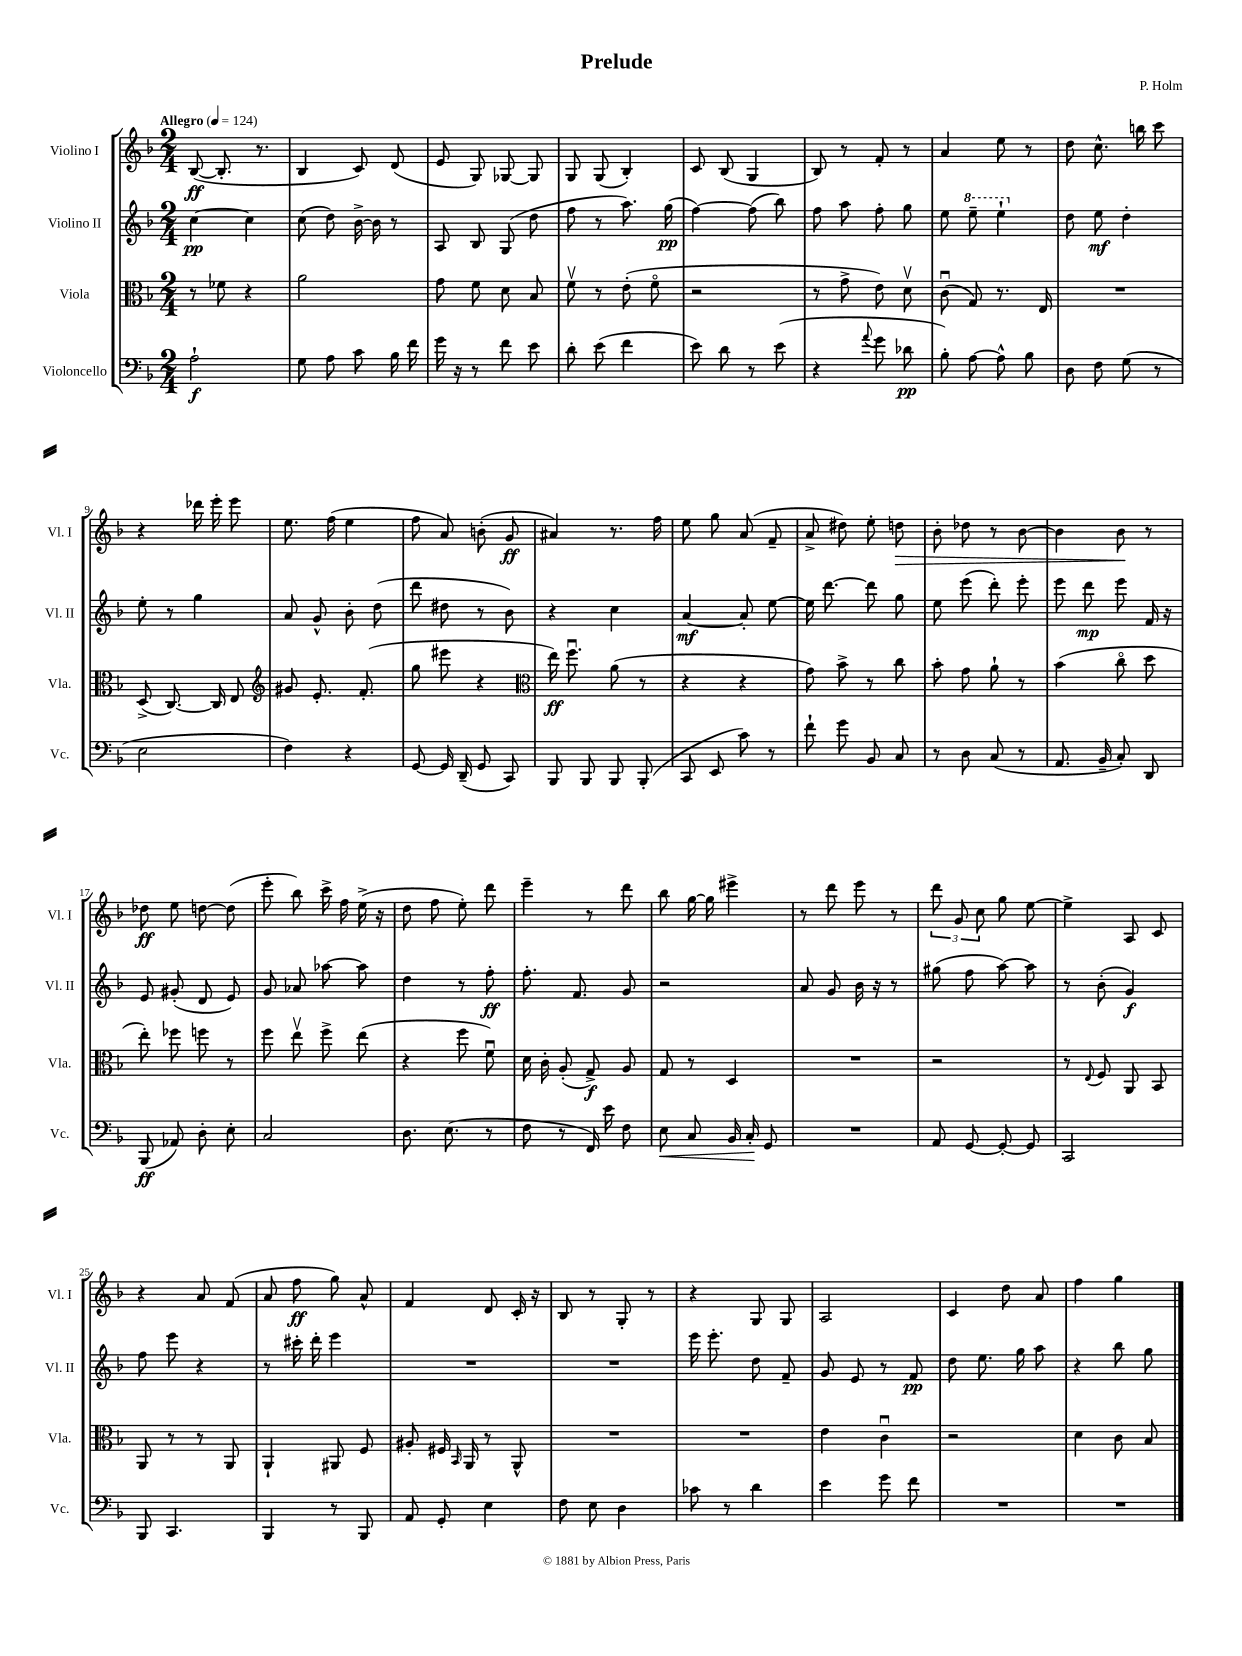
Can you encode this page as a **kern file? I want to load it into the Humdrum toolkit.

**kern	**dynam	**kern	**dynam	**kern	**dynam	**kern	**dynam
*part4	*part4	*part3	*part3	*part2	*part2	*part1	*part1
*staff4	*staff4	*staff3	*staff3	*staff2	*staff2	*staff1	*staff1
*I"Violoncello	*	*I"Viola	*	*I"Violino II	*	*I"Violino I	*
*I'Vc.	*	*I'Vla.	*	*I'Vl. II	*	*I'Vl. I	*
*clefF4	*	*clefC3	*	*clefG2	*	*clefG2	*
*k[b-]	*	*k[b-]	*	*k[b-]	*	*k[b-]	*
*M2/4	*	*M2/4	*	*M2/4	*	*M2/4	*
*MM124	*	*MM124	*	*MM124	*	*MM124	*
=1	=1	=1	=1	=1	=1	=1	=1
!	!	!	!	!	!	!LO:TX:a:B:t=Allegro	!
2A`\	f	8r	.	[4cc\	pp	([8B-/	ff
.	.	8f-X\	.	.	.	8.B-'/]	.
.	.	4r	.	4cc\]	.	.	.
.	.	.	.	.	.	8.r	.
=2	=2	=2	=2	=2	=2	=2	=2
8G\	.	2a\	.	(8cc\	.	4B-/	.
8A\	.	.	.	8dd\)	.	.	.
8c\	.	.	.	[16b-^\	.	8c/)	.
.	.	.	.	16b-\]	.	.	.
16B-\	.	.	.	8r	.	(8d/	.
16f\	.	.	.	.	.	.	.
=3	=3	=3	=3	=3	=3	=3	=3
16g\	.	8g\	.	8A/	.	8e/	.
16r	.	.	.	.	.	.	.
8r	.	8f\	.	8B-/	.	8G/)	.
8f\	.	8d\	.	(8G/	.	[8G-X/	.
8e\	.	8B-/	.	8dd\	.	8G-/]	.
=4	=4	=4	=4	=4	=4	=4	=4
8d'\	.	8fv\	.	8ff\	.	8G/	.
(8e\	.	8r	.	8r	.	(8G/	.
4f\	.	(8e'\	.	8.aa\)	.	4B-'/)	.
.	.	8f\	.	.	.	.	.
.	.	.	.	(16gg\	pp	.	.
=5	=5	=5	=5	=5	=5	=5	=5
8e\)	.	2r	.	[4ff\)	.	8c/	.
8d\	.	.	.	.	.	(8B-/	.
8r	.	.	.	(8ff\]	.	4G/	.
(8e\	.	.	.	8bb-\)	.	.	.
=6	=6	=6	=6	=6	=6	=6	=6
4r	.	8r	.	8ff\	.	8B-/)	.
.	.	8g^\	.	8aa\	.	8r	.
8qqa/	.	.	.	.	.	.	.
8g\	.	8e\)	.	8ff'\	.	8f'/	.
8d-X\	pp	8dv\	.	8gg\	.	8r	.
=7	=7	=7	=7	=7	=7	=7	=7
8B-'\)	.	(8cu\	.	8ee\	.	4a/	.
*	*	*	*	*8va	*	*	*
[8A\	.	8G/)	.	8eee~\	.	.	.
8A^^\]	.	8.r	.	4eee`\	.	8ee\	.
8B-\	.	.	.	.	.	8r	.
.	.	16E/	.	.	.	.	.
=8	=8	=8	=8	=8	=8	=8	=8
*	*	*	*	*X8va	*	*	*
8D\	.	2r	.	8dd\	.	8dd\	.
8F\	.	.	.	8ee\	mf	8.cc^^\	.
(8G\	.	.	.	4dd'\	.	.	.
.	.	.	.	.	.	16bbn\	.
8r	.	.	.	.	.	8ccc\	.
!!LO:LB:g=z
=9	=9	=9	=9	=9	=9	=9	=9
2E\	.	(8D^/	.	8ee'\	.	4r	.
.	.	[8.C/)	.	8r	.	.	.
.	.	.	.	4gg\	.	16ddd-X\	.
.	.	16C/]	.	.	.	16eee'\	.
.	.	8E/	.	.	.	8eee\	.
=10	=10	=10	=10	=10	=10	=10	=10
*	*	*clefG2	*	*	*	*	*
4F\)	.	8g#X/	.	8a/	.	8.ee\	.
.	.	8.e'/	.	8g^^/	.	.	.
.	.	.	.	.	.	(16ff\	.
4r	.	.	.	8b-'\	.	4ee\	.
.	.	(8.f'/	.	.	.	.	.
.	.	.	.	(8dd\	.	.	.
=11	=11	=11	=11	=11	=11	=11	=11
[8GG/	.	8gg\	.	8ddd\	.	8ff\	.
16GG/]	.	8eee#X\	.	8dd#X\	.	8a/)	.
(16DD~/	.	.	.	.	.	.	.
8GG/	.	4r	.	8r	.	(8bn'\	.
8CC/)	.	.	.	8b-\)	.	8g/	ff
=12	=12	=12	=12	=12	=12	=12	=12
*	*	*clefC3	*	*	*	*	*
8BBB-/	.	16ee\)	ff	4r	.	4a#X/)	.
.	.	8.ffu\	.	.	.	.	.
8BBB-/	.	.	.	.	.	.	.
8BBB-/	.	(8a\	.	4cc\	.	8.r	.
(8BBB-'/	.	8r	.	.	.	.	.
.	.	.	.	.	.	16ff\	.
=13	=13	=13	=13	=13	=13	=13	=13
8CC/	.	4r	.	[4a/	mf	8ee\	.
8EE/	.	.	.	.	.	8gg\	.
8c\)	.	4r	.	8a'/]	.	(8a/	.
8r	.	.	.	[8ee\	.	8f~/	.
=14	=14	=14	=14	=14	=14	=14	=14
8f`\	.	8g\)	.	16ee\]	.	8a^/	.
.	.	.	.	[8.ddd\	.	.	.
8g\	.	8b-^\	.	.	.	8dd#X\)	.
8BB-/	.	8r	.	8ddd\]	.	8ee'\	.
!	!	!	!	!	!	!	!LO:HP:b
8C/	.	8cc\	.	8gg\	.	8ddn\	>
=15	=15	=15	=15	=15	=15	=15	=15
8r	.	8b-'\	.	8ee\	.	8b-'\	.
8D\	.	8g\	.	(8eee\	.	8dd-X\	.
(8C/	.	8a`\	.	8ddd'\)	.	8r	.
8r	.	8r	.	8eee'\	.	[8b-\	.
=16	=16	=16	=16	=16	=16	=16	=16
8.AA/	.	(4b-\	.	8eee\	.	4b-\]	.
.	.	.	.	8ddd\	mp	.	.
16BB-~/	.	.	.	.	.	.	.
8C'/)	.	8cc\	.	8eee\	.	8b-\	.
8DD/	.	8dd\	.	16f/	.	8r	]
.	.	.	.	16r	.	.	.
!!LO:LB:g=z
=17	=17	=17	=17	=17	=17	=17	=17
(8BBB-/	ff	8ee'\)	.	8e/	.	8dd-X\	ff
8AA-X/)	.	8ff-X\	.	(8g#X'/	.	8ee\	.
8D'\	.	8ffn\	.	8d/	.	[8ddn\	.
8E'\	.	8r	.	8e/)	.	(8dd\]	.
=18	=18	=18	=18	=18	=18	=18	=18
2C/	.	8ff\	.	8g/	.	8eee'\	.
.	.	8eev\	.	8a-X/	.	8bb-\)	.
.	.	8ff^\	.	[8aa-X\	.	16ccc^\	.
.	.	.	.	.	.	16ff\	.
.	.	(8ee\	.	8aa-\]	.	(16ee^\	.
.	.	.	.	.	.	16r	.
=19	=19	=19	=19	=19	=19	=19	=19
8.D\	.	4r	.	4dd\	.	8dd\	.
.	.	.	.	.	.	8ff\	.
(8.E\	.	.	.	.	.	.	.
.	.	8ff\	.	8r	.	8ee'\)	.
8r	.	8fu\)	.	8ff'\	ff	8ddd\	.
=20	=20	=20	=20	=20	=20	=20	=20
8F\	.	16d\	.	8.ff'\	.	4eee~\	.
.	.	16c'\	.	.	.	.	.
8r	.	(8A'/	.	.	.	.	.
.	.	.	.	8.f/	.	.	.
16FF/)	.	8G^/)	f	.	.	8r	.
16e\	.	.	.	.	.	.	.
8F\	.	8A/	.	8g/	.	8ddd\	.
=21	=21	=21	=21	=21	=21	=21	=21
!	!LO:HP:b	!	!	!	!	!	!
8E\	<	8G/	.	2r	.	8bb-\	.
8C/	.	8r	.	.	.	[16gg\	.
.	.	.	.	.	.	16gg\]	.
16BB-/	.	4D/	.	.	.	4eee#X^\	.
16C'/	.	.	.	.	.	.	.
8GG/	[	.	.	.	.	.	.
=22	=22	=22	=22	=22	=22	=22	=22
2r	.	2r	.	8a/	.	8r	.
.	.	.	.	8g/	.	8ddd\	.
.	.	.	.	16b-\	.	8eee\	.
.	.	.	.	16r	.	.	.
.	.	.	.	8r	.	8r	.
=23	=23	=23	=23	=23	=23	=23	=23
8AA/	.	2r	.	(8gg#X\	.	12ddd\	.
.	.	.	.	.	.	12g/	.
[8GG/	.	.	.	8ff\	.	.	.
.	.	.	.	.	.	12cc\	.
8GG'/_	.	.	.	[8aa\)	.	8gg\	.
8GG/]	.	.	.	8aa\]	.	[8ee\	.
=24	=24	=24	=24	=24	=24	=24	=24
2CC/	.	8r	.	8r	.	4ee^\]	.
.	.	8qqE/	.	.	.	.	.
.	.	8F/	.	(8b-'\	.	.	.
.	.	8AA/	.	4g/)	f	8A/	.
.	.	8BB-/	.	.	.	8c/	.
!!LO:LB:g=z
=25	=25	=25	=25	=25	=25	=25	=25
8BBB-/	.	8AA/	.	8ff\	.	4r	.
4.CC/	.	8r	.	8eee\	.	.	.
.	.	8r	.	4r	.	8a/	.
.	.	8AA/	.	.	.	(8f/	.
=26	=26	=26	=26	=26	=26	=26	=26
4BBB-/	.	4AA`/	.	8r	.	8a/	.
.	.	.	.	16ccc#X'\	.	8ff\	ff
.	.	.	.	16ddd'\	.	.	.
8r	.	8AA#X/	.	4eee\	.	8gg\)	.
8BBB-/	.	8F/	.	.	.	8a^^/	.
=27	=27	=27	=27	=27	=27	=27	=27
8AA/	.	8A#X'/	.	2r	.	4f/	.
8GG'/	.	16F#X/	.	.	.	.	.
.	.	16qqBB-/	.	.	.	.	.
.	.	16AA/	.	.	.	.	.
4E\	.	8r	.	.	.	8d/	.
.	.	8AA^^/	.	.	.	16c'/	.
.	.	.	.	.	.	16r	.
=28	=28	=28	=28	=28	=28	=28	=28
8F\	.	2r	.	2r	.	8B-/	.
8E\	.	.	.	.	.	8r	.
4D\	.	.	.	.	.	8G'/	.
.	.	.	.	.	.	8r	.
=29	=29	=29	=29	=29	=29	=29	=29
8c-X\	.	2r	.	16eee\	.	4r	.
.	.	.	.	8.eee'\	.	.	.
8r	.	.	.	.	.	.	.
4d\	.	.	.	8dd\	.	8G/	.
.	.	.	.	8f~/	.	8G/	.
=30	=30	=30	=30	=30	=30	=30	=30
4e\	.	4e\	.	8g/	.	2A/	.
.	.	.	.	8e/	.	.	.
8g\	.	4cu\	.	8r	.	.	.
8f\	.	.	.	8f/	pp	.	.
=31	=31	=31	=31	=31	=31	=31	=31
2r	.	2r	.	8dd\	.	4c/	.
.	.	.	.	8.ee\	.	.	.
.	.	.	.	.	.	8dd\	.
.	.	.	.	16gg\	.	.	.
.	.	.	.	8aa\	.	8a/	.
=32	=32	=32	=32	=32	=32	=32	=32
2r	.	4d\	.	4r	.	4ff\	.
.	.	8c\	.	8bb-\	.	4gg\	.
.	.	8B-/	.	8gg\	.	.	.
==	==	==	==	==	==	==	==
*-	*-	*-	*-	*-	*-	*-	*-
